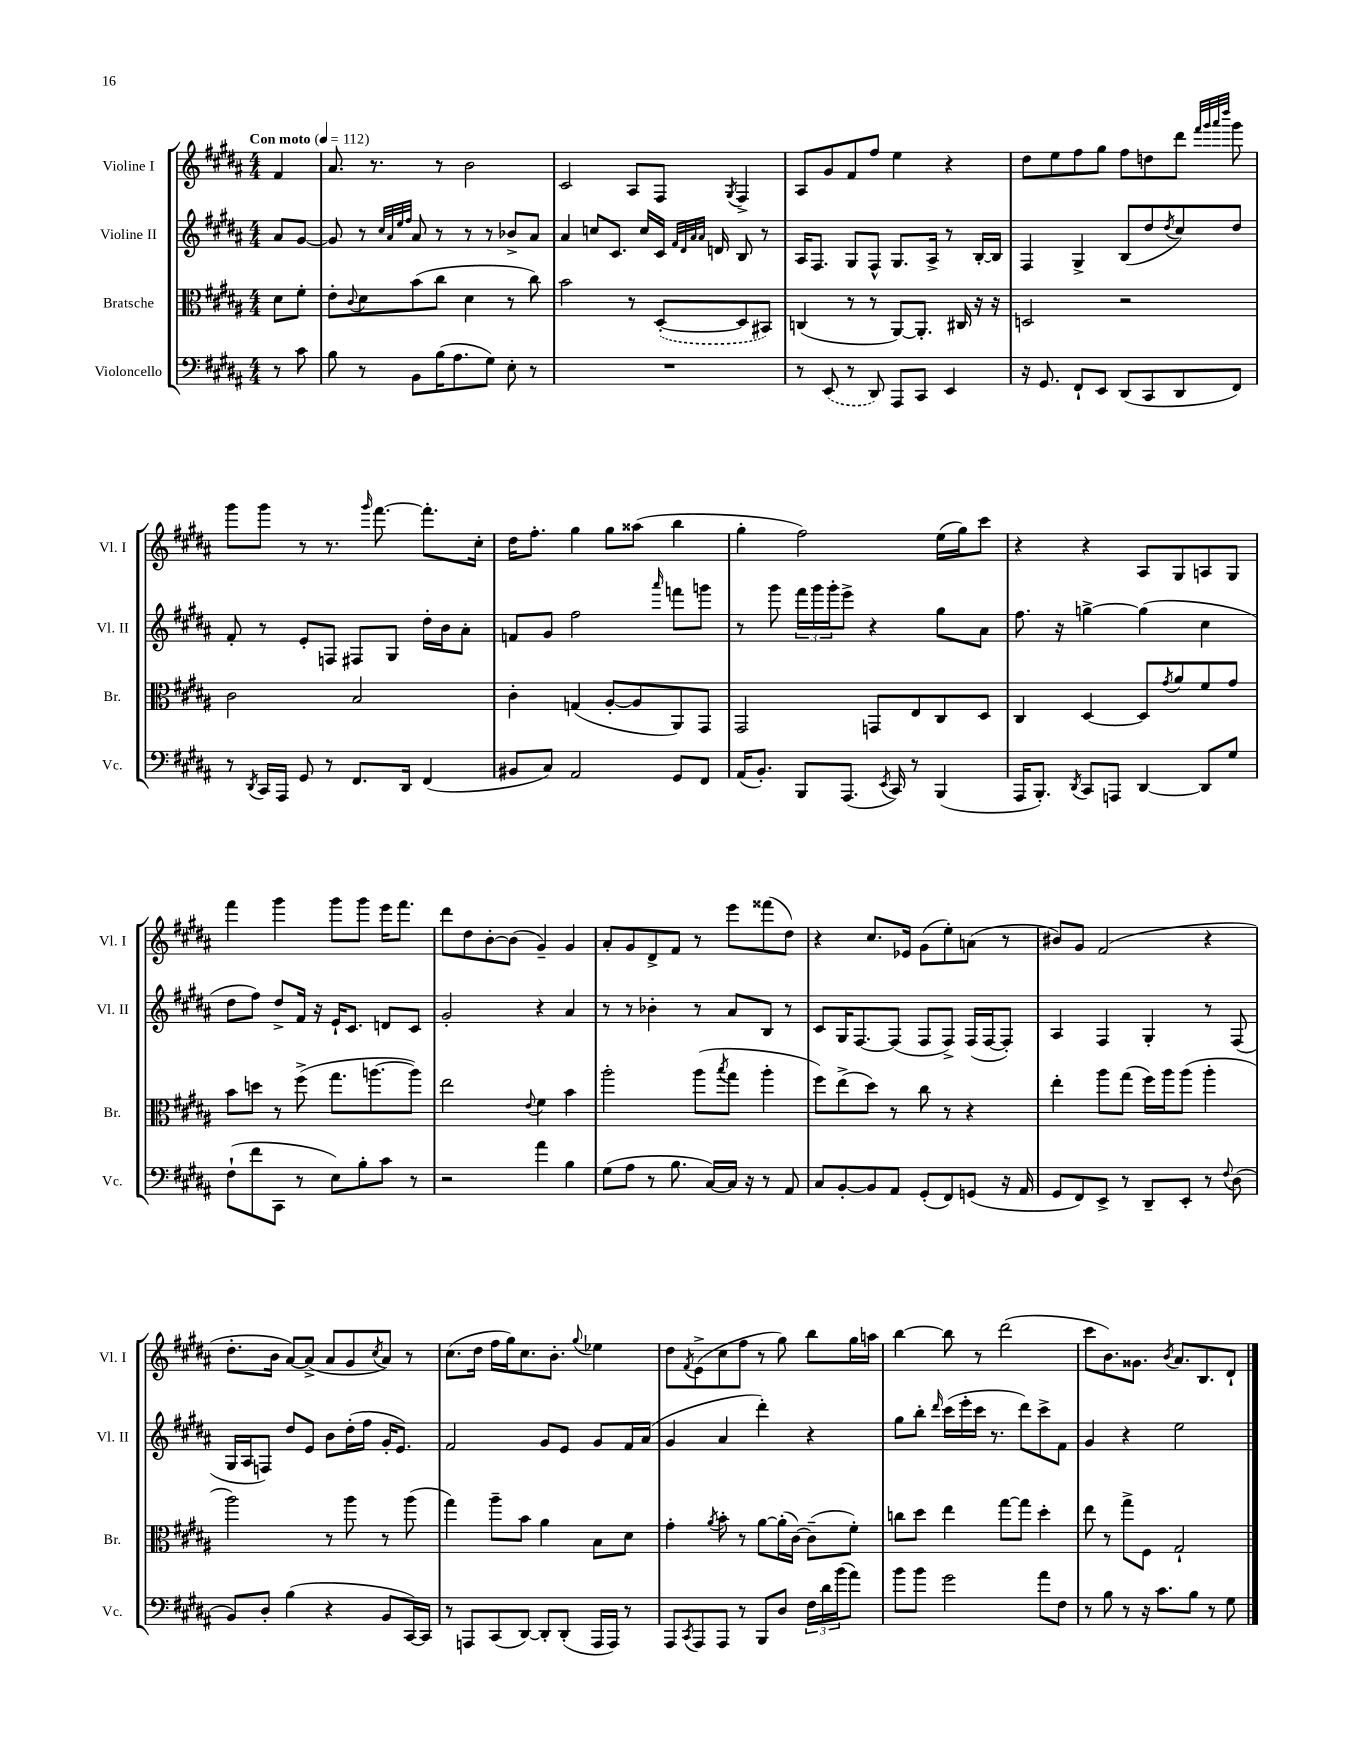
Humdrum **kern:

**kern	**kern	**kern	**kern
*part4	*part3	*part2	*part1
*staff4	*staff3	*staff2	*staff1
*I"Violoncello	*I"Bratsche	*I"Violine II	*I"Violine I
*I'Vc.	*I'Br.	*I'Vl. II	*I'Vl. I
*clefF4	*clefC3	*clefG2	*clefG2
*k[f#c#g#d#a#]	*k[f#c#g#d#a#]	*k[f#c#g#d#a#]	*k[f#c#g#d#a#]
*M4/4	*M4/4	*M4/4	*M4/4
*MM112	*MM112	*MM112	*MM112
=	=	=	=
!	!	!	!LO:TX:a:B:t=Con moto
8r	8d#\L	8a#/L	4f#/
8c#\	8f#'\J	[8g#/J	.
=1	=1	=1	=1
8B\	8e'\L	8g#/]	8.a#/
.	8qqc#/	.	.
8r	8d#\	8r	.
.	.	.	8.r
.	.	32qqcc#/LLL	.
.	.	32qqa#/	.
.	.	32qqee/	.
.	.	32qqff#/JJJ	.
8BB\L	(8b\	8a#/	.
(16B\K	8cc#\J	8r	8r
8.A#\	.	.	.
.	4d#\	8r	2b\
8G#\J)	.	8r	.
8E'\	8r	8b-X^/L	.
8r	8cc#\)	8a#/J	.
=2	=2	=2	=2
1r	2b\	4a#/	2c#/
.	.	8ccn/L	.
.	.	8.c#/J	.
.	8r	.	8A#/L
.	.	16cc/LL	.
.	([8D#'/L	16c#/JJ	8F#/J
.	.	32qqf#/LLL	.
.	.	32qqd#/	.
.	.	32qqa#/	.
.	.	32qqa#/JJJ	.
.	.	16dn/	.
.	.	.	8qG#/
.	8D#/]	8B/	4F#^/
.	8BB#X/J)	8r	.
=3	=3	=3	=3
8r	(4Cn/	16A#/KL	8A#/L
.	.	8.F#/J	.
(8EE/	.	.	8g#/
8r	8r	8G#/L	8f#/
8DD#/)	8r	8F#^^/J	8ff#/J
8AAA#/L	[8AA#/L)	8.G#/L	4ee\
8CC#/J	8.AA#'/J]	.	.
.	.	16A#^/Jk	.
4EE/	.	8r	4r
.	16C#X/	.	.
.	16r	[16B'/LL	.
.	16r	16B/JJ]	.
=4	=4	=4	=4
16r	2Dn/	4F#/	8dd#\L
8.GG#/	.	.	.
.	.	.	8ee\
8FF#`/L	.	4G#^/	8ff#\
8EE/J	.	.	8gg#\J
(8DD#/L	2r	(8B/L	8ff#\L
8CC#/	.	8dd#/	8ddn\
.	.	8qdd#/	.
8DD#/	.	8cc#/)	8ddd#\J
.	.	.	32qqfff#/LLL
.	.	.	32qqggg#/
.	.	.	32qqaaa#/
.	.	.	32qqdddd#/JJJ
8FF#/J)	.	8dd#/J	8ggg#\
!!LO:LB:g=z
=5	=5	=5	=5
8r	2c#\	8f#'/	8ggg#\L
8qDD#/	.	.	.
16CC#/LL	.	8r	8ggg#\J
16AAA#/JJ	.	.	.
8GG#/	.	8e'/L	8r
8r	.	8Fn/J	8.r
8.FF#/L	2B/	8F#X/L	.
.	.	.	16qqggg#/
.	.	.	[8.fff#\
.	.	8G#/J	.
16DD#/Jk	.	.	.
(4FF#/	.	16dd#'\LL	8.fff#'\L]
.	.	16b\J	.
.	.	8a#'\J	.
.	.	.	16cc#'\Jk
=6	=6	=6	=6
8BB#X/L	4c#'\	8fn/L	16dd#\KL
.	.	.	8.ff#'\J
8C#/J)	.	8g#/J	.
2AA#/	(4Gn/	2ff#\	4gg#\
.	[8A#'/L	.	8gg#\L
.	8A#/]	.	(8aa##X\J
.	.	16qqaaa#/	.
8GG#/L	8AA#/)	8fffn\L	4bb\
8FF#/J	8GG#/J	8gggn\J	.
=7	=7	=7	=7
(16AA#/KL	2GG#/	8r	4gg#'\
8.BB'/J)	.	.	.
.	.	8ggg#\	.
8BBB/L	.	24fff#\LL	2ff#\)
.	.	24ggg#\	.
.	.	24ggg#'\J	.
(8.AAA#/J	.	8eee^\J	.
.	8GGn/L	4r	.
8qEE/	.	.	.
16CC#/)	.	.	.
8r	8E/	.	.
(4BBB/	8C#/	8gg#\L	(16ee\LL
.	.	.	16gg#\J)
.	8D#/J	8a#\J	8ccc#\J
=8	=8	=8	=8
16AAA#/KL	4C#/	8.ff#\	4r
8.BBB'/J)	.	.	.
.	.	16r	.
8qDD#/	.	.	.
8CC#/L	[4D#/	[4ggn^\	4r
8AAAn/J	.	.	.
[4DD#/	8D#/L]	(4gg\]	8A#/L
.	8qg#/	.	.
.	8a#/	.	8G#/
8DD#/L]	8f#/	4cc#\	8An/
8G#/J	8g#/J	.	8G#/J
!!LO:LB:g=z
=9	=9	=9	=9
(8F#`\L	8b\L	8dd#\L	4fff#\
8f#\	8ddn\J	8ff#\J)	.
8CC#\J	8r	8dd#^/L	4ggg#\
8r	(8ff#^\	16f#/Jk	.
.	.	16r	.
8E\L)	8.gg#\L	16e`/KL	8ggg#\L
.	.	8.c#/J	.
8B'\	.	.	8ggg#\J
.	[8.aan\	.	.
8c#\J	.	8dn/L	16eee\KL
.	.	.	8.fff#\J
8r	8aa\J])	8c#/J	.
=10	=10	=10	=10
2r	2ee\	2g#'/	8ddd#\L
.	.	.	8dd#\
.	.	.	[8b'\
.	.	.	(8b\J]
.	8qqe/	.	.
4a#\	4f#\	4r	4g#~/)
4B\	4b\	4a#/	4g#/
=11	=11	=11	=11
(8G#\L	2aa#'\	8r	8a#'/L
8A#\J	.	8r	8g#/
8r	.	4b-X'\	8d#^/
8.B\	.	.	8f#/J
.	(8aa#\L	8r	8r
[16C#/LL)	.	.	.
.	8qbb/	.	.
16C#/JJ]	8gg#\J	8a#/L	8eee\L
16r	.	.	.
8r	4aa#'\	8B/J	(8fff##X\
8AA#/	.	8r	8dd#\J)
=12	=12	=12	=12
8C#/L	8ff#\L)	8c#/L	4r
[8BB'/	(8ee^\	16G#/K	.
.	.	[8.F#/	.
8BB/]	8dd#\J)	.	8.cc#/L
8AA#/J	8r	(8F#/J]	.
.	.	.	16e-X/Jk
(8GG#'/L	8cc#\	8F#/L	(8g#\L
8FF#/)	8r	8F#^/J)	8ee'\)
(8GGn/J	4r	(16F#/LL	(8an\J
.	.	[16F#/J	.
16r	.	8F#'/J])	8r
16AA#/	.	.	.
=13	=13	=13	=13
8GG#/L	4ee'\	4A#/	8b#X/L)
8FF#/)	.	.	8g#/J
8EE^/J	8aa#\L	4F#/	(2f#/
8r	(8gg#\J	.	.
8DD#~/L	16ff#\LL)	4G#'/	.
.	16aa#\J	.	.
8EE'/J	(8aa#\J	.	.
8r	4aa#'\	8r	4r
8qqF#/	.	.	.
(8D#\	.	(8F#/	.
!!LO:LB:g=z
=14	=14	=14	=14
8BB/L)	2aa#\)	16G#/LL	8.dd#'\L
.	.	16A#/J	.
8D#'/J	.	8Fn/J)	.
.	.	.	16b\Jk
(4B\	.	8dd#/L	[8a#/L)
.	.	8e/J	(8a#^/J]
4r	8r	8b\L	8a#/L
.	8aa#\	(16dd#'\L	8g#/
.	.	16ff#\JJ	.
.	.	.	8qcc#/
8BB/L	8r	16g#'/KL	8a#/J)
.	.	8.e/J)	.
[16CC#/L)	(8aa#\	.	8r
16CC#/JJ]	.	.	.
=15	=15	=15	=15
8r	4gg#\)	2f#/	(8.cc#\L
8AAAn/L	.	.	.
.	.	.	16dd#\Jk
(8CC#/	8aa#~\L	.	16ff#\LL
.	.	.	16gg#\J)
[8DD#/J)	8b\J	.	8.cc#\
8DD#'/L]	4a#\	8g#/L	.
.	.	.	8.b'\J
(8DD#'/J	.	8e/J	.
.	.	.	8qqgg#/
16AAA/LL	8B\L	8g#/L	4ee-X\
16AAA/JJ)	.	.	.
8r	8d#\J	16f#/L	.
.	.	(16a#/JJ	.
=16	=16	=16	=16
8AAA#/L	4g#'\	4g#/	8dd#\L
8qCC#/	.	.	8qf#/
8AAA#/	.	.	(8e^\
.	8qa#/	.	.
8AAA#/J	8b'\	4a#/	8cc#\
8r	8r	.	8ff#\J
8BBB/L	[8a#\L	4ddd#'\)	8r
8D#/J	(16a#'\L]	.	8gg#\)
.	[16c#\JJ)	.	.
24F#\LL	(8c#~\L]	4r	8bb\L
24d#\	.	.	.
(24b\J	.	.	.
8a#\J)	8f#'\J)	.	16gg#\L
.	.	.	16aan\JJ
=17	=17	=17	=17
8b\L	8ccn\L	8gg#\L	[4bb\
8b\J	8dd#\J	8bb'\J	.
.	.	16qqddd#/	.
2g#\	4ee\	(16ccc#\LL	8bb\]
.	.	16eee'\	.
.	.	16ccc#\JJ	8r
.	.	8.r	.
.	[8gg#\L	.	(2ddd#\
.	8gg#\J]	8ddd#\L)	.
8a#\L	4dd#'\	8ccc#^\	.
8F#\J	.	8f#\J	.
=18	=18	=18	=18
8r	8ee\	4g#/	8ccc#\L
8B\	8r	.	8.b\)
8r	8gg#^\L	4r	.
.	.	.	8.g##X\J
16r	8F#\J	.	.
8.c#\L	.	.	.
.	.	.	8qb/
.	2G#`/	2ee\	8.a#/L
8B\J	.	.	.
.	.	.	8.B/
8r	.	.	.
8G#\	.	.	8d#`/J
==	==	==	==
*-	*-	*-	*-
